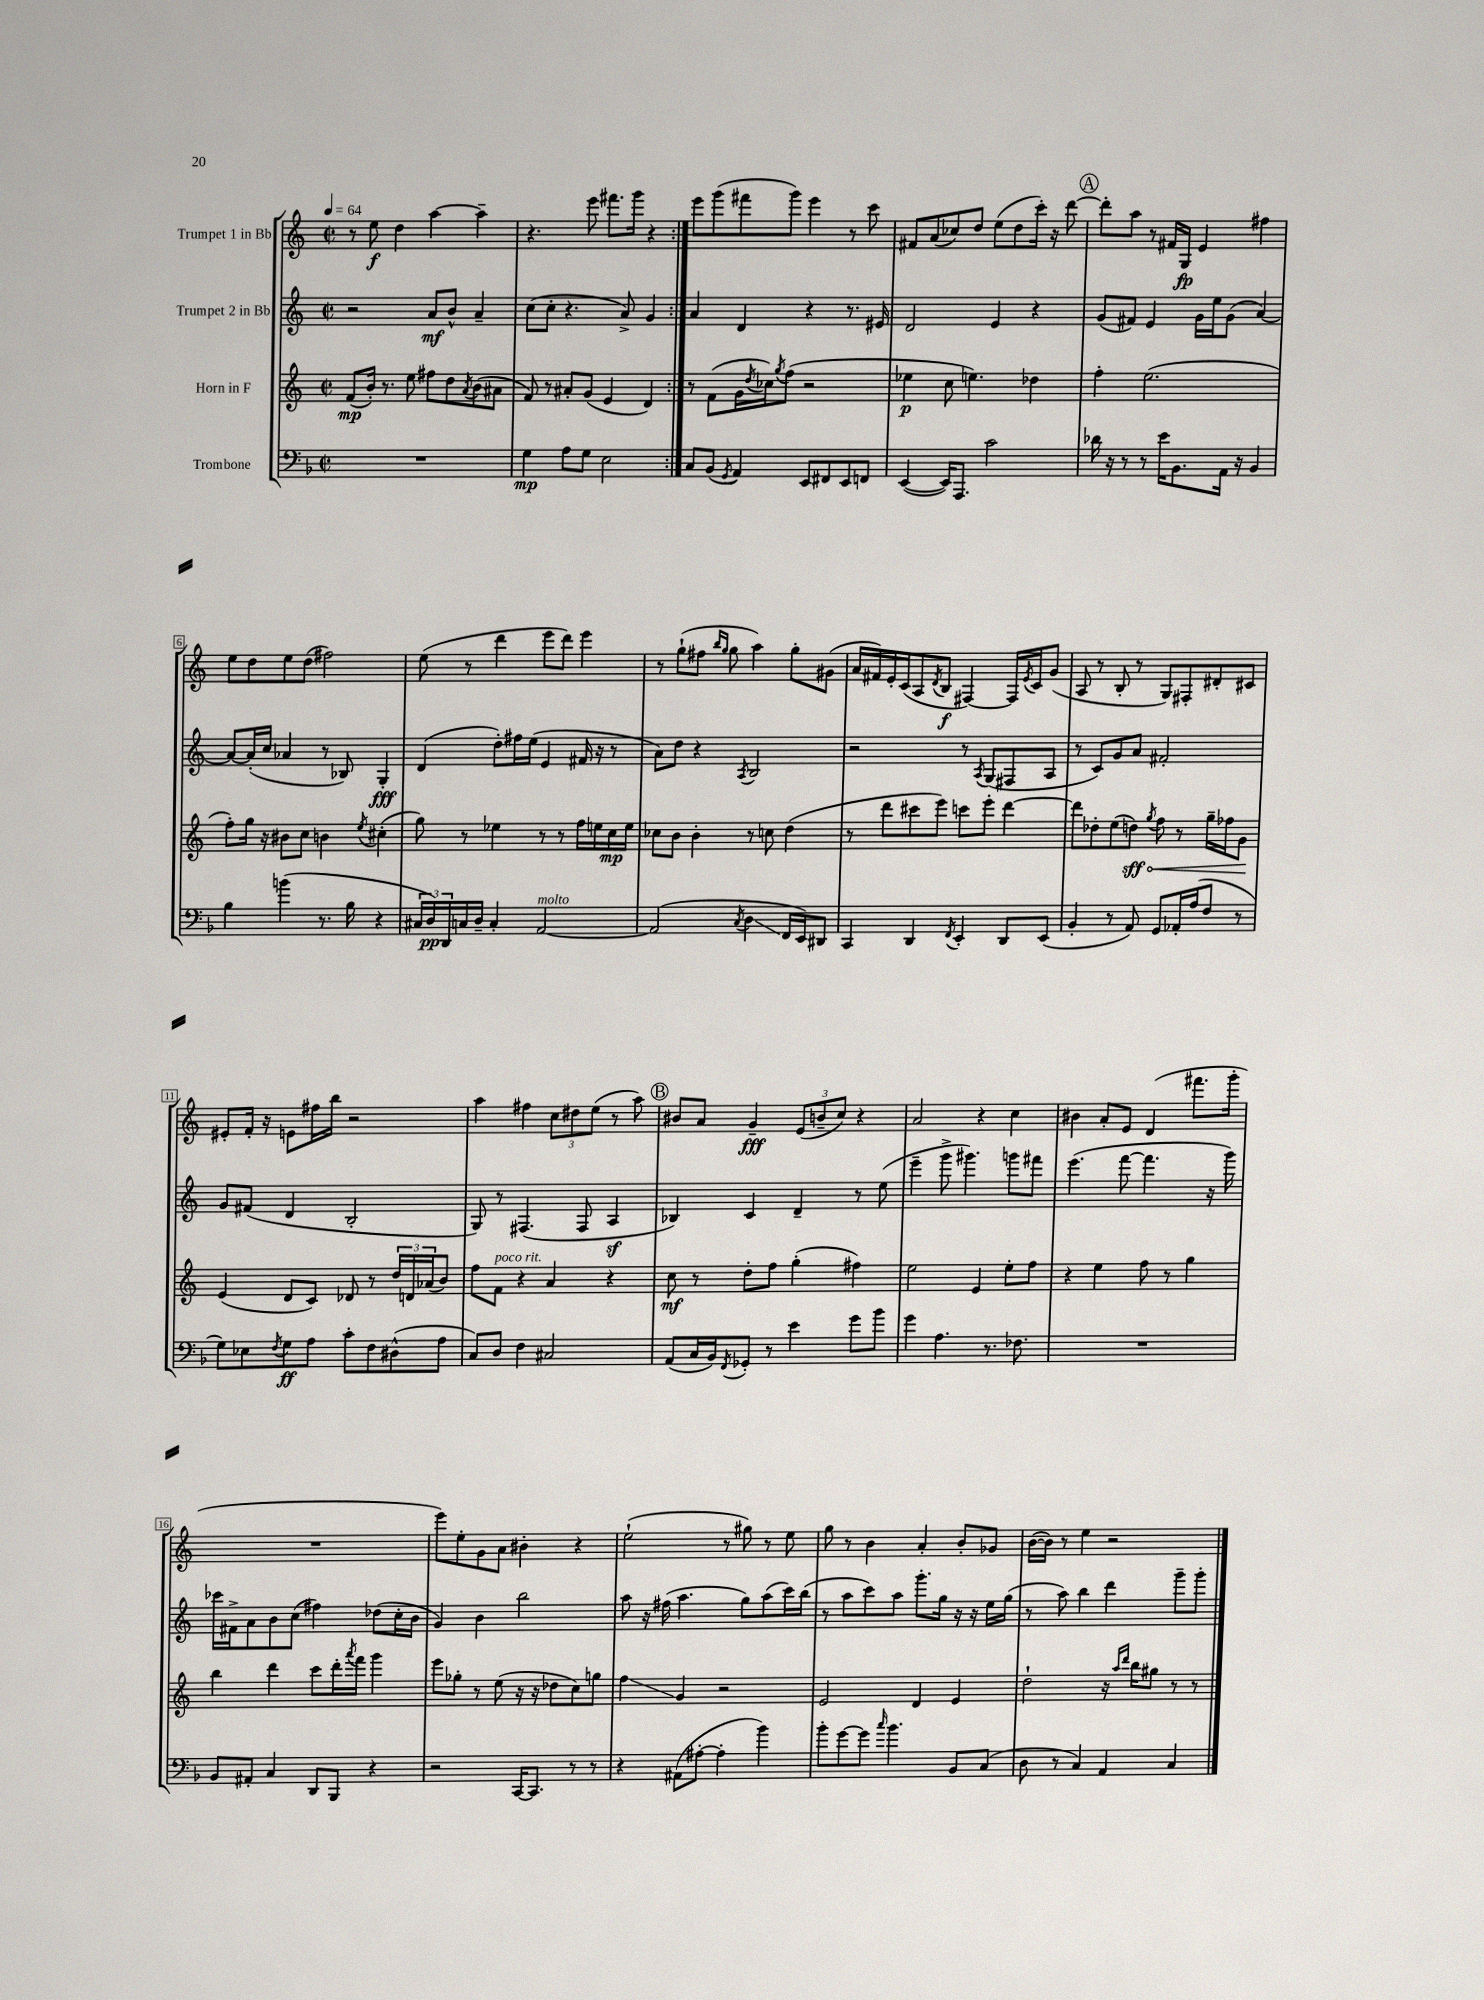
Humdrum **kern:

**kern	**kern	**kern	**kern
*staff4	*staff3	*staff2	*staff1
*clefF4	*clefG2	*clefG2	*clefG2
*k[b-]	*k[]	*k[]	*k[]
*M2/2	*M2/2	*M2/2	*M2/2
*met(c|)	*met(c|)	*met(c|)	*met(c|)
*MM64	*MM64	*MM64	*MM64
1r	(8f	2r	8r
.	16b')	.	8ee
.	8.r	.	.
.	.	.	4dd
.	8ee	.	.
.	8ff#	8a	[4aa
.	8dd	8b^^	.
.	8qa	.	.
.	(8b	4a~	4aa~]
.	8a#	.	.
=	=	=	=
4G	8f)	(8cc	4.r
.	8r	8cc'	.
8A	8a#'	4.r	.
8G	(8g	.	8eee
2E	4e	.	8.fff#
.	.	8a^)	.
.	.	.	16ggg
.	4d)	4g	4r
=:|!	=:|!	=:|!	=:|!
8C	8r	4a	8eee
(8BB-	(8f	.	(8ggg
8qGG	.	.	.
4AA)	16g	4d	8fff#
.	8qdd	.	.
.	16cc-)	.	.
.	8qgg	.	.
.	(8ff	.	8ggg)
8EE	2r	4r	4eee
8FF#	.	.	.
8EE	.	8.r	8r
8FF	.	.	8ccc
.	.	16e#	.
=	=	=	=
([4EE	4ee-	2d	8f#
.	.	.	(8a
16EE])	8cc	.	8cc-)
8.AAA	.	.	.
.	4.ee)	.	8dd
2c	.	4e	(8ee
.	.	.	8dd
.	4dd-	4r	16ccc')
.	.	.	16r
.	.	.	[8ddd
=	=	=	=
16d-	4ff'	(8g	8ddd']
16r	.	.	.
8r	.	8f#)	8aa
8r	(2.ee	4e	8r
16e	.	.	16f#
8.BB-	.	.	16G
.	.	16g	4e
.	.	16ee	.
16AA	.	(8g	.
16r	.	.	.
4BB-	.	[4a)	4ff#
=	=	=	=
4B-	8ff')	8a_	8ee
.	16gg	(16a']	8dd
.	16r	16cc	.
(4b	8b#	4a-	8ee
.	8cc	.	(8dd
8.r	4b	8r	2ff#)
.	.	8B-)	.
16B-	.	.	.
.	8qee	.	.
4r	(4cc#'	4G'	.
=	=	=	=
24C#	8gg)	(4d	(8ee
24D)	.	.	.
24DD	.	.	.
16C	8r	.	8r
16D~	.	.	.
4C'	4ee-	8dd')	4ddd
.	.	16ff#	.
.	.	(16ee	.
[2AA	8r	4e	8eee
.	8r	.	8ddd)
.	16ff	16f#	4eee
.	16ee	16r	.
.	16cc	8r	.
.	16ee	.	.
=	=	=	=
(2AA]	8cc-	8a)	8r
.	8b	8dd	(8gg`
.	4b'	4r	8ff#
.	.	.	16qqbb
.	.	.	16qqgg
.	.	.	8gg
8qC	.	8qA	.
4D	8r	2B	4aa)
.	8cc	.	.
16FF	(4dd	.	8gg'
16EE)	.	.	.
8DD#	.	.	(8g#
=	=	=	=
4CC	8r	2r	16a
.	.	.	16f#)
.	8ddd	.	16e'
.	.	.	(16c
4DD	8ccc#	.	8A
.	.	.	8qd
.	8eee)	.	8B
8qFF	.	.	.
4EE'	8ccc	8r	[4F#)
.	.	8qA	.
.	8eee'	(8G	.
8DD	[4ddd	8F#	16F#]
.	.	.	8qe
.	.	.	16c
(8EE	.	8A	(8g
=	=	=	=
4BB-'	8ddd]	8r	8A
.	8dd-'	8c)	8r
8r	(8ee	8g	8B'
8AA)	8dd)	8a	8r
.	8qgg	.	.
8GG	8ff	2f#'	8G)
16AA-'	8r	.	8F#'
(16A	.	.	.
8F	16gg~	.	8d#'
.	16ff-	.	.
8r	8g	.	8c#
=	=	=	=
8G)	(4e	8g	8e#'
8E-	.	(8f#	16f'
.	.	.	16r
8qF	.	.	.
8G	8d	4d	8e
8A	8c)	.	16ff#
.	.	.	16bb
8c'	8d-	2B'	2r
8F	8r	.	.
(8D#^^	24dd	.	.
.	24d	.	.
.	(24a-	.	.
8A	8b)	.	.
=	=	=	=
8C)	8ff	8G)	4aa
8D	8f	8r	.
4F	4r	(4.F#	4ff#
2C#	4a	.	12cc
.	.	.	12dd#
.	.	8F#	.
.	.	.	(12ee
.	4r	4A	8r
.	.	.	8aa)
=	=	=	=
(8AA	8cc	4B-)	8b#
16C	8r	.	8a
16BB-)	.	.	.
8qFF	.	.	.
8GG-'	8dd'	4c	4g~
8r	8ff	.	.
4e	(4gg'	4d~	(12e
.	.	.	12b~
.	.	.	12cc)
8g	4ff#)	8r	4r
8b-	.	(8ee	.
=	=	=	=
4g	2ee	4eee~	2a
4.A	.	8ggg^	.
.	.	4.ggg#)	.
.	4e	.	4r
8.r	.	.	.
.	8ee'	8ggg	4cc
8.F-	.	.	.
.	8ff	8fff#	.
=	=	=	=
1r	4r	(4.eee	4b#
.	4ee	.	8a'
.	.	[8fff	8e
.	8ff	4.fff]	(4d
.	8r	.	.
.	4gg	.	8.fff#
.	.	16r	.
.	.	16ggg)	16ggg'
=	=	=	=
8BB-	4bb	16ccc-	1r
.	.	16f#^	.
8AA#'	.	8a	.
4C	4ddd	8b	.
.	.	(8cc	.
8DD	8ccc	4ff#)	.
8BBB-	16ddd'	.	.
.	8qaaa	.	.
.	16fff	.	.
4r	4ggg	(8dd-	.
.	.	16cc'	.
.	.	16b	.
=	=	=	=
2r	8eee	4g)	8eee)
.	8gg-'	.	8ee'
.	8r	4b	8g
.	(8ee	.	8a
[16CC	16r	2bb	4b#'
8.CC]	16r	.	.
.	8dd-	.	.
8r	8cc)	.	4r
8r	8gg	.	.
=	=	=	=
4r	4ff	8aa	(2ee`
.	.	16r	.
.	.	(16ff#	.
(8AA#	4g	4.aa	.
[8A#'	.	.	.
4A#']	2r	.	8r
.	.	8gg)	8gg#)
4b-)	.	(8aa	8r
.	.	16ccc)	8ee
.	.	(16bb	.
=	=	=	=
8b-'	2e	8r	8gg
[8g	.	8aa	8r
8g]	.	8ccc)	4b
16qqcc	.	.	.
4.b-	.	8aa	.
.	4d	8.ggg'	4a'
.	.	16gg	.
8BB-	4e	16r	8b'
.	.	16r	.
(8C	.	16ee	8g-
.	.	(16gg	.
=	=	=	=
8D	2dd`	8r	([16b
.	.	.	16b])
8r	.	8aa)	8r
4C)	.	4bb	4ee
4AA	16r	4ddd	2r
.	16qqaa	.	.
.	16qqddd	.	.
.	16bb	.	.
.	8gg#	.	.
4C	8r	8ggg~	.
.	8r	8ggg'	.
==	==	==	==
*-	*-	*-	*-
